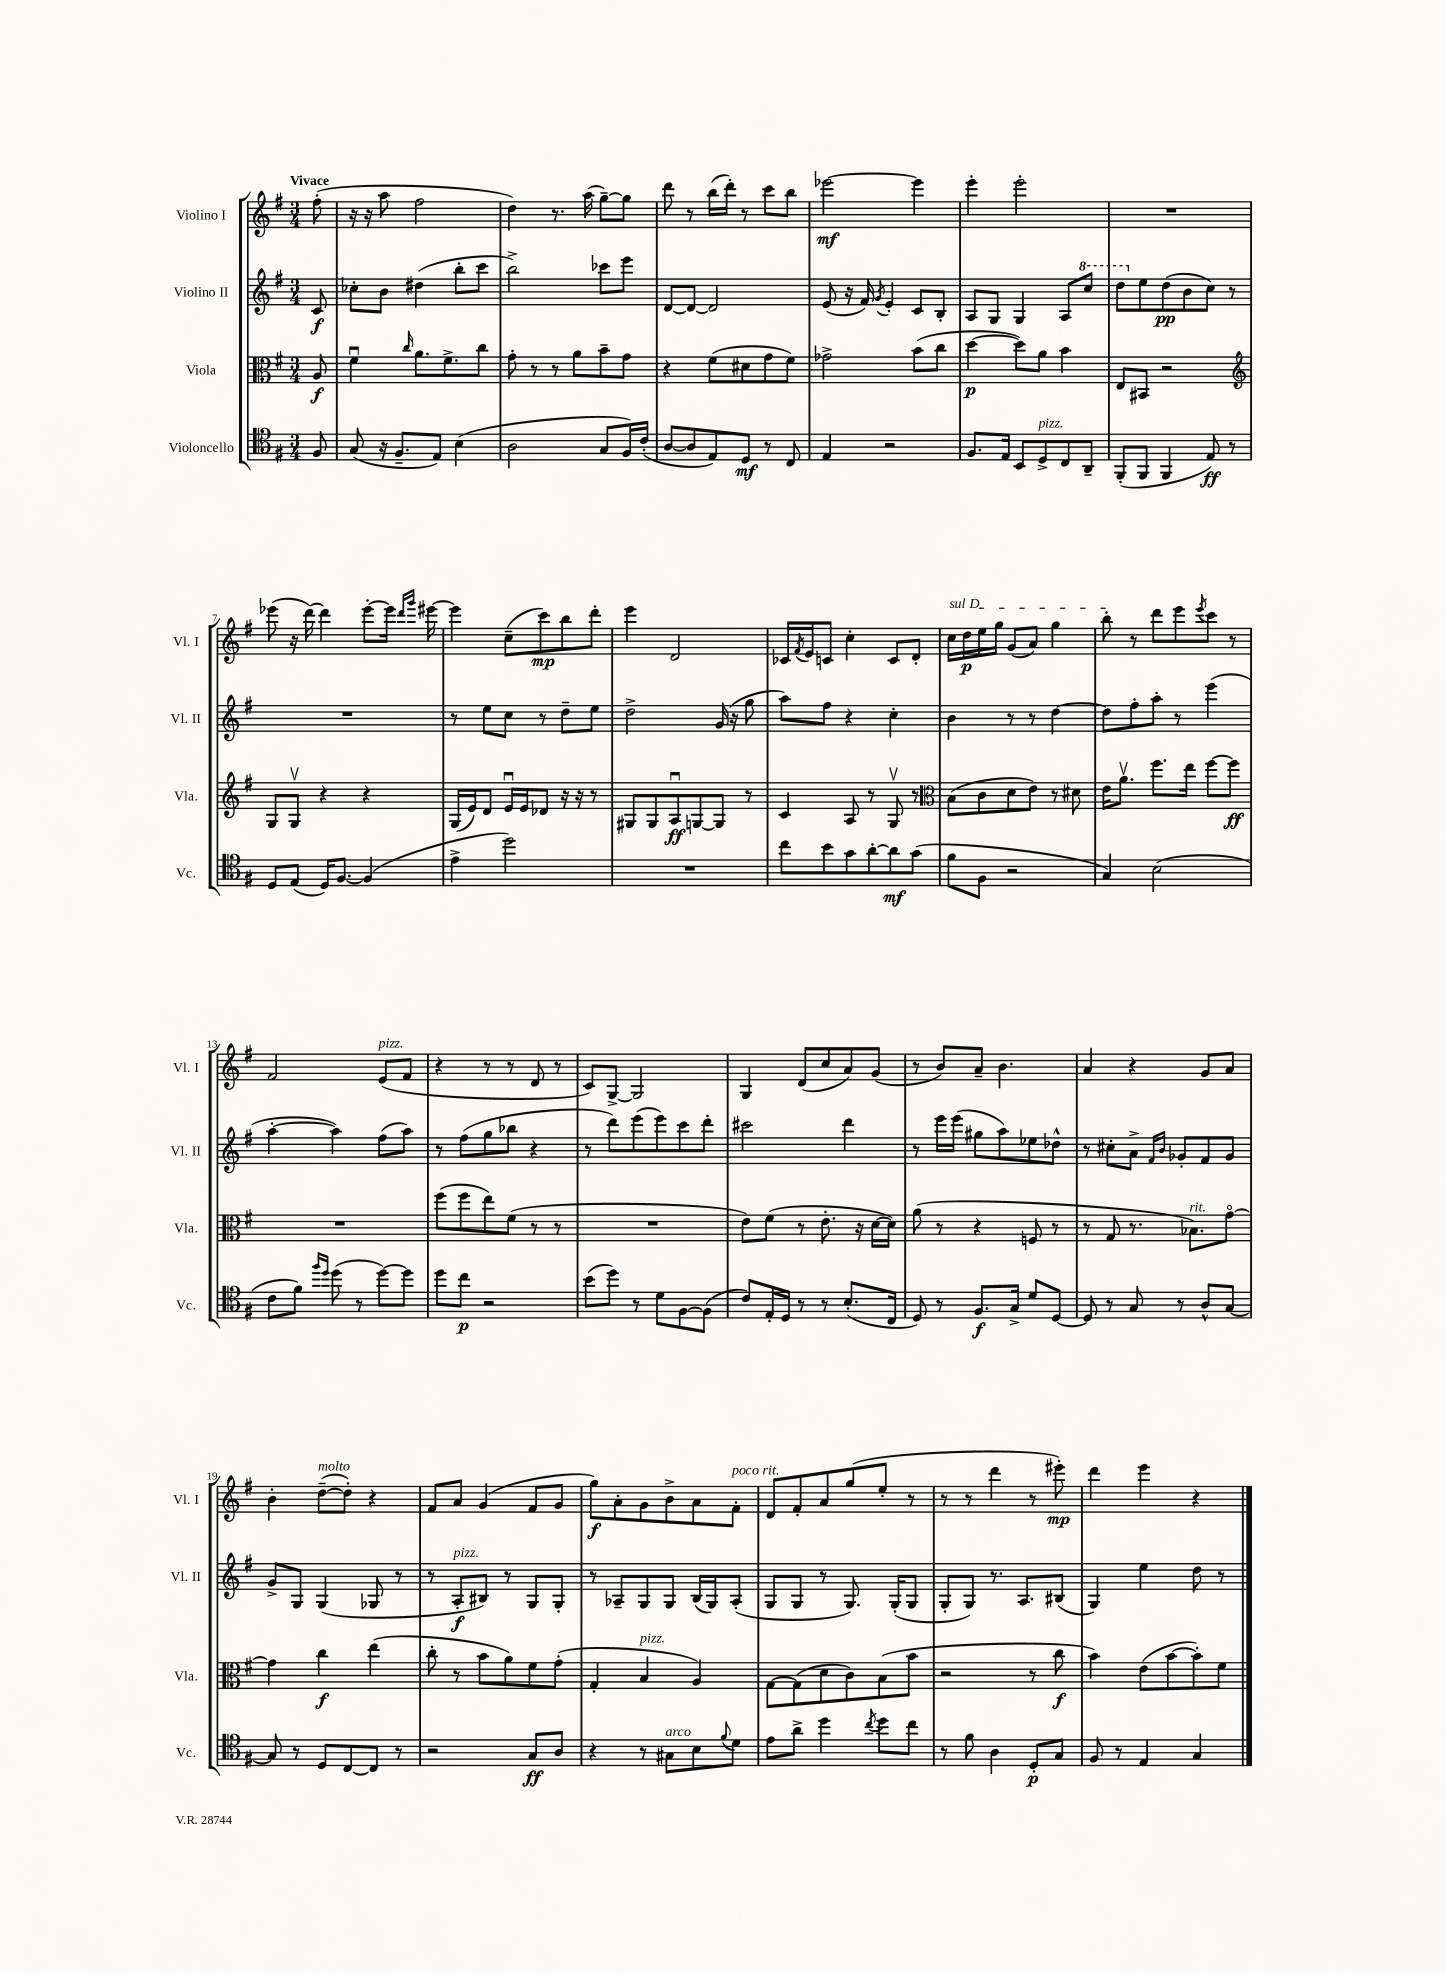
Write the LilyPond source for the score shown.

<<
\new StaffGroup <<
\new Staff = "s0" \with { instrumentName = "Violino I" shortInstrumentName = "Vl. I" } {
    \clef treble \key g \major \numericTimeSignature \time 3/4 \partial 8 \tempo "Vivace"
    fis''8-.( |
    r16 r16 a''8 fis''2 |
    d''4) r8. a''16( g''8~--) g''8 |
    d'''8 r8 b''16( d'''16-.) r8 c'''8 b''8 |
    ees'''2~\mf ees'''4 |
    e'''4-. e'''2-. |
    R2. |
    ees'''8( r16 d'''16~) d'''4 ees'''8~-. ees'''16 \grace { d'''16 g'''16 } eis'''16~ |
    eis'''4 c''8--( c'''8\mp) b''8 d'''8-. |
    e'''4 d'2 |
    ces'16 \acciaccatura { fis'8 } e'16 c'8 c''4-. c'8 d'8-. |
    \once \override TextSpanner.bound-details.left.text = \markup { \italic "sul D" } c''16\startTextSpan d''16\p e''16 g''16 g'8( a'8) g''4 |
    b''8-.\stopTextSpan r8 d'''8 e'''8 \acciaccatura { e'''8 } c'''8 r8 |
    fis'2 e'8^\markup { \italic "pizz." }( fis'8 |
    r4 r8 r8 d'8 r8 |
    c'8) g8~-> g2 |
    g4 d'8( c''8 a'8) g'8( |
    r8 b'8) a'8-- b'4. |
    a'4 r4 g'8 a'8 |
    b'4-. d''8~--^\markup { \italic "molto" }( d''8-.) r4 |
    fis'8 a'8 g'4( fis'8 g'8 |
    g''8\f) a'8-. g'8 b'8-> a'8 fis'8-.^\markup { \italic "poco rit." } |
    d'8 fis'8-. a'8 g''8( e''8-. r8 |
    r8 r8 d'''4 r8 eis'''8-.\mp) |
    d'''4 e'''4 r4 \bar "|." |
}
\new Staff = "s1" \with { instrumentName = "Violino II" shortInstrumentName = "Vl. II" } {
    \clef treble \key g \major \numericTimeSignature \time 3/4 \partial 8
    c'8\f |
    ces''8-. b'8 dis''4( b''8-. c'''8 |
    b''2->) ces'''8 e'''8 |
    d'8~ d'8~ d'2 |
    e'8( r16 fis'16) \acciaccatura { g'8 } e'4-. c'8 b8-. |
    a8 g8 g4 a8 \ottava #1 c'''8 |
    d'''8 \ottava #0 e''8 d''8\pp( b'8 c''8) r8 |
    R2. |
    r8 e''8 c''8 r8 d''8-- e''8 |
    d''2-> g'16( r16 g''8 |
    a''8) fis''8 r4 c''4-. |
    b'4 r8 r8 d''4~ |
    d''8 fis''8-. a''8-. r8 e'''4( |
    a''4~-. a''4) fis''8( a''8) |
    r8 fis''8( g''8 bes''8 r4 |
    r8 d'''8) e'''8( e'''8) c'''8 d'''8-. |
    cis'''2 d'''4 |
    r8 e'''16 e'''16( gis''8 a''8) ees''8 des''8-^ |
    r8 cis''8-. a'8-> \grace { fis'16 b'16 } ges'8-. fis'8 ges'8 |
    g'8-> g8 g4( ges8 r8 |
    r8 a8-.\f^\markup { \italic "pizz." } bis8) r8 g8 g8-. |
    r8 aes8-- g8 g8 b16( g16) aes8-.( |
    g8 g8 r8 g8.) g16-.( g8 |
    g8-. g8) r8. a8. bis8( |
    g4) e''4 d''8 r8 \bar "|." |
}
\new Staff = "s2" \with { instrumentName = "Viola" shortInstrumentName = "Vla." } {
    \clef alto \key g \major \numericTimeSignature \time 3/4 \partial 8
    a8\f |
    fis'4\downbow \grace { c''16 } a'8. fis'8.-> c''8 |
    g'8-. r8 r8 a'8 b'8-- g'8 |
    r4 fis'8( dis'8 g'8 fis'8) |
    ges'2-> b'8( c''8 |
    d''4~\p d''8) a'8 b'4 |
    e8 bis,8 r2 |
    \clef treble g8 g8\upbow r4 r4 |
    g16( e'16) d'8 e'16\downbow e'16 des'8 r16 r16 r8 |
    gis8 gis8 a8\downbow\ff g8~ g8 r8 |
    c'4 a8 r8 g8\upbow r8 |
    \clef alto b8( c'8 d'8 e'8) r8 dis'8 |
    e'16 a'8.\upbow fis''8. e''16 fis''8~ fis''8\ff |
    R2. |
    fis''8( fis''8 e''8) fis'8( r8 r8 |
    R2. |
    e'8) fis'8( r8 e'8.-. r16 d'16~ d'16) |
    a'8( r8 r4 f8 r8 |
    r8 g8 r8. bes8.^\markup { \italic "rit." }) g'8~\flageolet |
    g'4 c''4\f e''4( |
    c''8-. r8 b'8 a'8) fis'8 g'8-.( |
    g4-. b4^\markup { \italic "pizz." } a4) |
    g8~ g8( d'8 c'8) b8( b'8 |
    r2 r8 c''8\f |
    b'4) e'8( b'8~ b'8-.) fis'8 \bar "|." |
}
\new Staff = "s3" \with { instrumentName = "Violoncello" shortInstrumentName = "Vc." } {
    \clef tenor \key g \major \numericTimeSignature \time 3/4 \partial 8
    fis8 |
    g8( r16 fis8.-- e8) b4( |
    a2 g8 fis16) c'16-.( |
    a8~ a8 e8) d8\mf r8 c8 |
    e4 r2 |
    fis8. e16 b,8 d8->^\markup { \italic "pizz." } c8 a,8-- |
    fis,8-.( fis,8 fis,4 e8\ff) r8 |
    d8 e8( d16) fis8.~ fis4( |
    e'4-> d''2) |
    R2. |
    c''8 b'8 g'8 a'8~-. a'8\mf g'8( |
    fis'8 fis8 r2 |
    g4) b2( |
    c'8 fis'8) \grace { fis''16 d''16 } d''8( r8 d''8~) d''8 |
    d''8 c''8\p r2 |
    b'8( d''8) r8 d'8 fis8~ fis8( |
    c'8) e16-. d16 r8 r8 b8.-.( c16 |
    d8) r8 fis8.\f g16-> d'8 d8~ |
    d8 r8 g8 r8 a8-^ g8~ |
    g8 r8 d8 c8~ c8 r8 |
    r2 g8\ff a8 |
    r4 r8 gis8^\markup { \italic "arco" } b8 \appoggiatura { fis'8 } d'8 |
    e'8 a'8-> d''4 \acciaccatura { c''8 } d''8 c''8 |
    r8 fis'8 a4 d8-.\p g8 |
    fis8 r8 e4 g4 \bar "|." |
}
>>
>>
